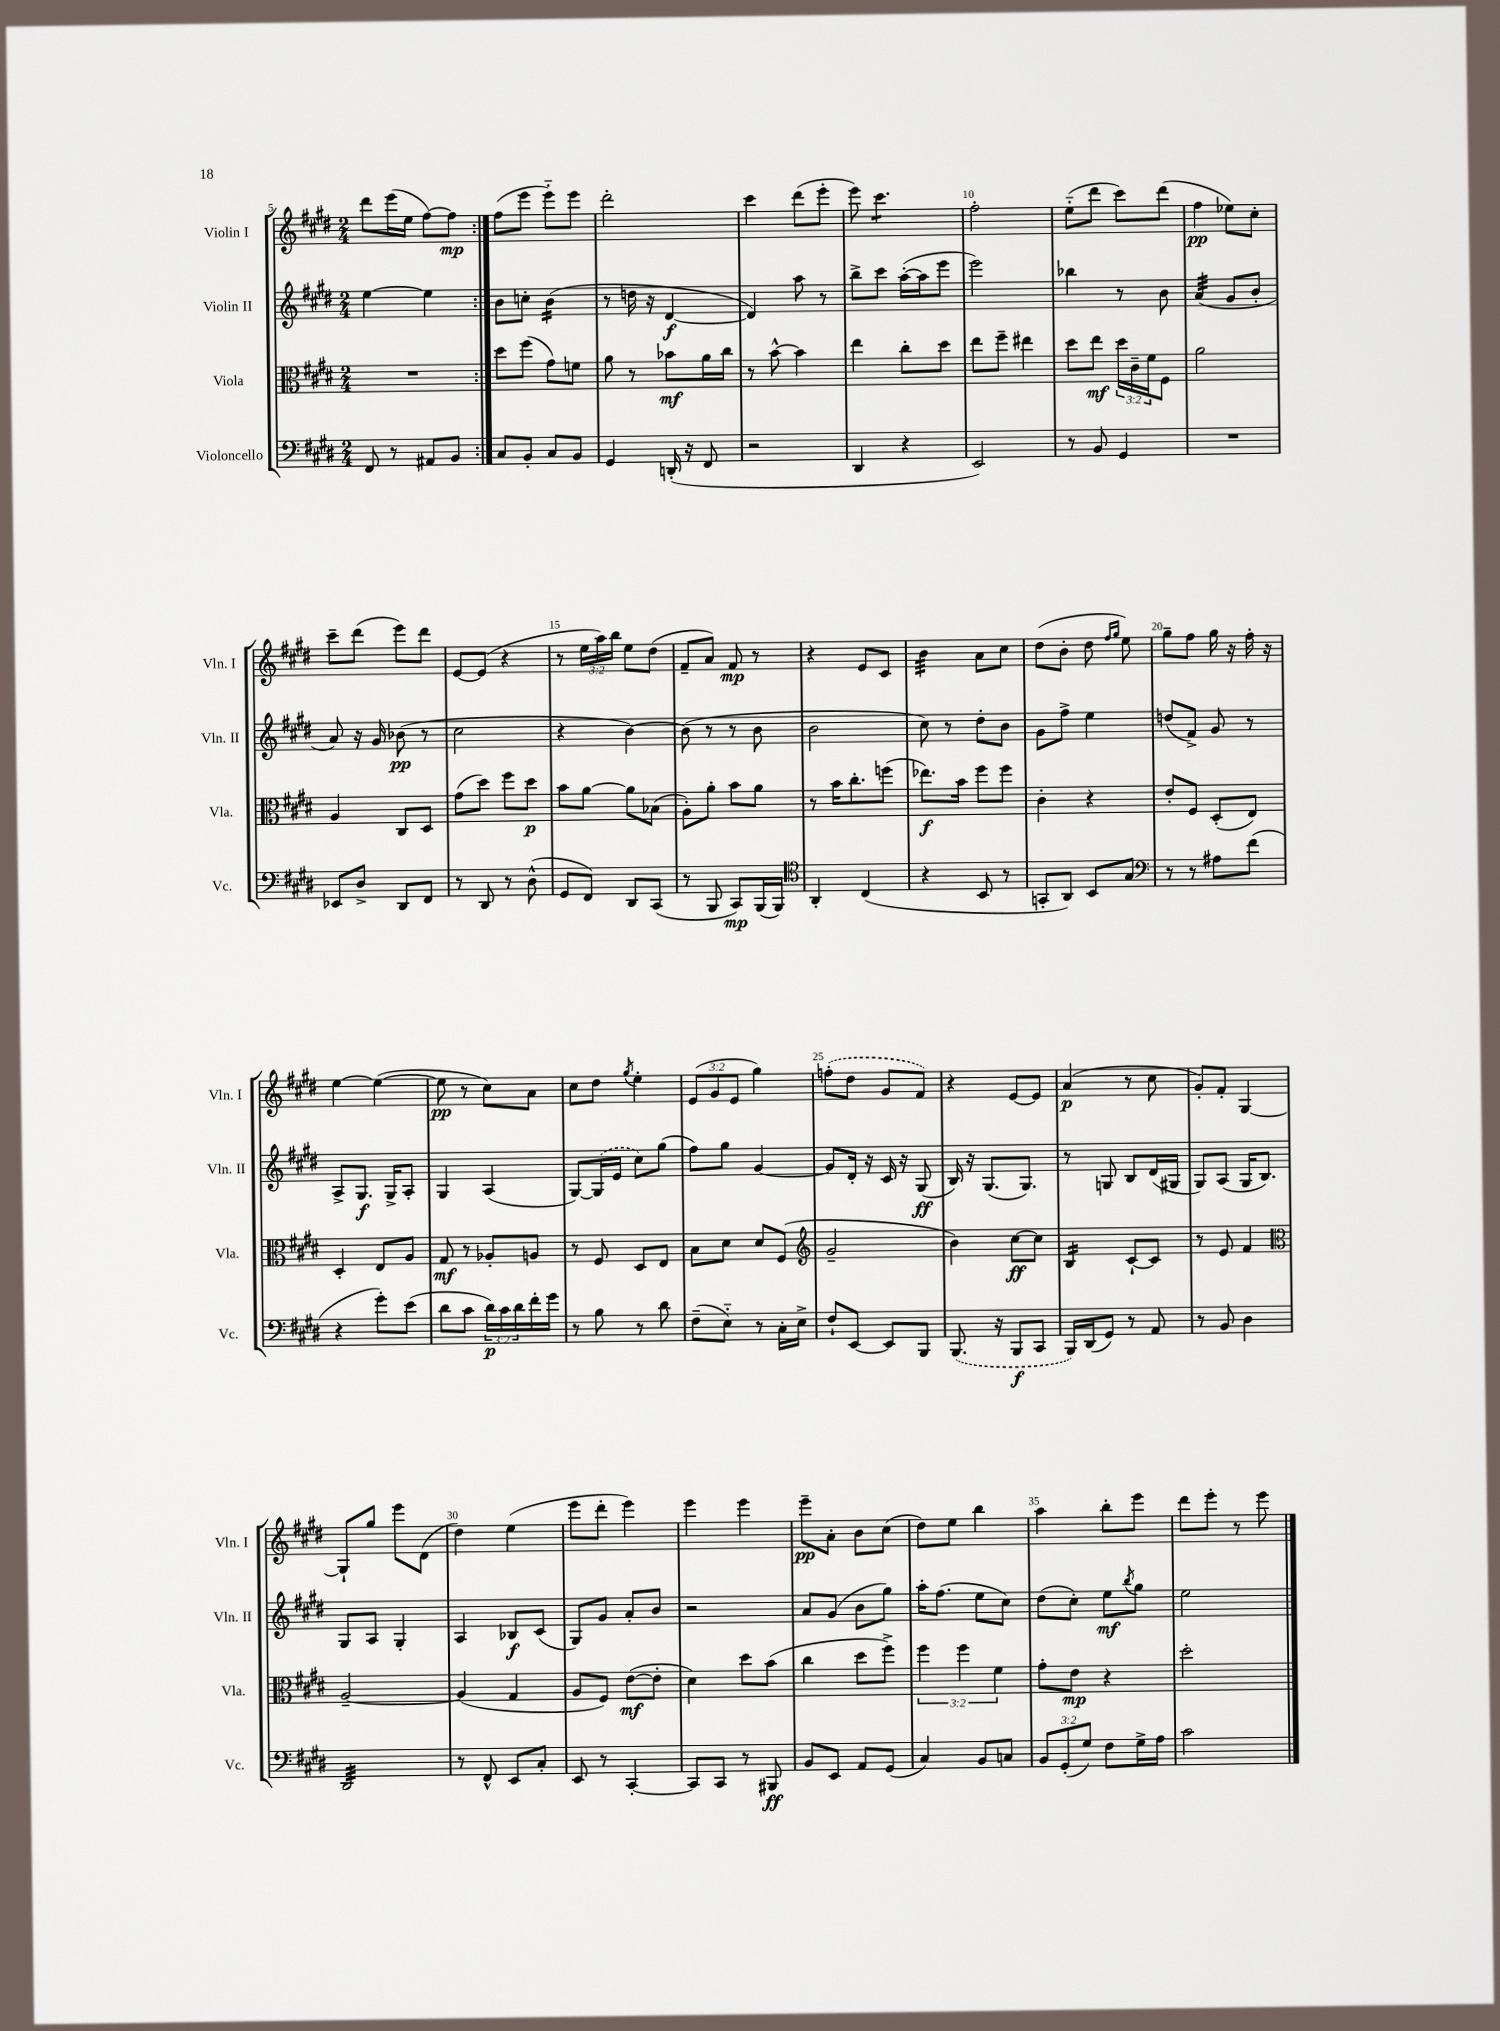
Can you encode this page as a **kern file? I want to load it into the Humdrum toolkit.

**kern	**kern	**kern	**kern
*staff4	*staff3	*staff2	*staff1
*clefF4	*clefC3	*clefG2	*clefG2
*k[f#c#g#d#]	*k[f#c#g#d#]	*k[f#c#g#d#]	*k[f#c#g#d#]
*M2/4	*M2/4	*M2/4	*M2/4
8FF#/	2r	[4ee\	8ddd#\L
8r	.	.	(16eee\L
.	.	.	16ee\JJ
8AA#/L	.	4ee\]	[8ff#\L)
8BB/J	.	.	8ff#\]J
=:|!	=:|!	=:|!	=:|!
8C#/L	8dd#\L	8b\L	(8ff#\L
8BB'/J	(8ff#\J	8cc'\J	8eee\J
8C#/L	8g#\L)	(4b\	8eee'~\L)
8BB/J	8f\J	.	8eee\J
=	=	=	=
4GG#/	8a\	8r	2ddd#'\
.	8r	16dd\	.
.	.	16r	.
(16DD'/	8b-\L	[4d#/	.
16r	.	.	.
8FF#/	16a\L	.	.
.	16cc#\JJ	.	.
=	=	=	=
2r	8r	4d#/])	4ccc#\
.	[8b^^\	.	.
.	4b\]	8aa\	(8ddd#\L
.	.	8r	8eee'\J
=	=	=	=
4DD#/	4ee\	8bb^\L	8eee\)
.	.	8ccc#\J	4.ccc#\
4r	8cc#'\L	([16aa'\LL	.
.	.	16aa\]J	.
.	8dd#\J	8eee\J	.
=	=	=	=
2EE/)	8ee\L	2eee\)	2ff#'\
.	8ff#~\J	.	.
.	4ee#\	.	.
=	=	=	=
8r	8dd#\L	4bb-\	(8ee'~\L
8BB/	8ee\J	.	8ddd#\J
4GG#/	24dd#\LL	8r	8ccc#\L)
.	24c#~\	.	.
.	24f#\J	.	.
.	8F#\J	8b\	(8ddd#\J
=	=	=	=
2r	2a\	(4a/	4ff#\
.	.	8g#/L	8ee-\L)
.	.	8b'/J	8cc#'\J
=	=	=	=
8EE-/L	4A/	8a/)	8ccc#~\L
8D#^/J	.	16r	(8ddd#\J
.	.	16g#/	.
8DD#/L	8C#/L	(8b-\	8eee\L)
8FF#/J	8D#/J	8r	8ddd#\J
=	=	=	=
8r	(8g#\L	2cc#\	[8e/L
8DD#/	8dd#\J)	.	(8e/]J
8r	8ff#\L	.	4r
(8D#^^\	8dd#\J	.	.
=	=	=	=
8GG#/L	8b\L	4r	8r
8FF#/J)	[8a\J	.	24ee\LL
.	.	.	24aa\)
.	.	.	24bb\JJ
8DD#/L	8a\]L	[4b\)	8ee\L
(8CC#/J	(8B-\J	.	(8dd#\J
=	=	=	=
8r	8A'\L)	(8b\]	8f#~/L
8BBB/	8a'\J	8r	8a/J)
8CC#/L)	8b\L	8r	8f#/
(16BBB/L	8a\J	8b\	8r
16BBB/JJ)	.	.	.
=	=	=	=
*clefC4	*	*	*
4AA'/	8r	2b\	4r
.	16b\LK	.	.
.	8.cc#'\	.	.
(4C#/	.	.	8e/L
.	(8ff\J	.	8c#/J
=	=	=	=
4r	8.ee-\L)	8cc#\)	4b\
.	.	8r	.
.	16b\Jk	.	.
8BB/	8ff#\L	8dd#'\L	8a\L
8r	8ff#\J	8b\J	8cc#\J
=	=	=	=
8GG'/L	4c#'\	8g#\L	(8dd#\L
8AA/J)	.	8ff#^\J	8b'\J
8BB/L	4r	4ee\	8dd#\
.	.	.	16qqff#/LL
.	.	.	16qqgg#/JJ
8G#/J	.	.	8ee\)
=	=	=	=
*clefF4	*	*	*
8r	8e'/L	(8dd/L	8gg#~\L
8r	8F#/J	8f#^/J)	8ff#\J
8A#\L	(8D#'/L	8g#/	16gg#\
.	.	.	16r
(8f#\J	8E/J)	8r	16ff#'\
.	.	.	16r
=	=	=	=
4r	4D#'/	8A^/L	[4ee\
.	.	8.G#/J	.
8g#'\L)	8E/L	.	(4ee\_
.	.	16G#^/LK	.
(8e\J	8A/J	8A'/J	.
=	=	=	=
8d#\L	8G#/	4G#/	8ee\]
8c#\J	8r	.	8r
24d#\LL)	8A-'/L	(4A/	8cc#\L)
24c#\	.	.	.
24d#\	.	.	.
16f#'\	8A/J	.	8a\J
16g#\JJ	.	.	.
=	=	=	=
8r	8r	[8G#/L)	8cc#\L
8B\	8F#/	(16G#/]L	8dd#\J
.	.	16e/JJ	.
.	.	.	8qgg#/
8r	8D#/L	8cc#\L)	4ee'\
8d#\	8E/J	(8gg#\J	.
=	=	=	=
(8F#~\L	8B\L	8ff#\L)	(12e/L
.	.	.	12g#/
8E'~\J)	8d#\J	8gg#\J	.
.	.	.	12e/J
8r	8d#/L	[4g#/	4gg#\)
16C#'\LL	(8F#/J	.	.
16E^\JJ	.	.	.
=	=	=	=
*	*clefG2	*	*
8F#`/L	2g#~/	8g#/]L	(8ff'\L
[8EE/J	.	16d#'/Jk	8dd#\J
.	.	16r	.
8EE/]L	.	16c#/	8g#/L
.	.	16r	.
8BBB/J	.	(8G#/	8f#/J)
=	=	=	=
(8.BBB/	4b\)	16B/)	4r
.	.	16r	.
.	.	(8.G#/L	.
16r	.	.	.
8BBB/L	[8cc#\L	.	[8e/L
.	.	8.G#/J)	.
8CC#/J	8cc#\]J	.	8e/]J
=	=	=	=
16BBB/LL)	4B/	8r	(4a/
(16DD#/J	.	.	.
8GG#/J)	.	8G/	.
8r	[8c#`/L	8B/L	8r
8AA/	8c#/]J	(16d#/L	8cc#\
.	.	16G#/JJ	.
=	=	=	=
8r	8r	8G#/L)	8g#'/L)
8BB/	8e/	(8A/J	8f#'/J
4D#\	4f#/	16G#/LK	[4G#/
.	.	8.B/J)	.
=	=	=	=
*	*clefC3	*	*
2DD#/	[2A~/	8G#/L	8G#`/]L
.	.	8A/J	8gg#/J
.	.	4G#'/	8eee\L
.	.	.	(8d#\J
=	=	=	=
8r	(4A/]	4A/	4dd#\)
8FF#^^/	.	.	.
8EE/L	4G#/	8B-/L	(4ee\
8C#'/J	.	(8c#/J	.
=	=	=	=
8EE/	8A/L	8G#/L)	8eee\L
8r	8F#/J)	8g#/J	8ddd#'\J
[4CC#'/	([8e\L	8a'/L	4eee\)
.	8e'\]J	8b/J	.
=	=	=	=
8CC#/]L	4d#\)	2r	4eee\
8CC#/J	.	.	.
8r	8dd#\L	.	4eee\
8BBB#/	(8b\J	.	.
=	=	=	=
8BB/L	4cc#\	8a/L	8eee~\L
8EE/J	.	(8g#/J	8a'\J
8AA/L	8dd#\L	8b\L	8b\L
(8GG#/J	8ff#^\J)	8gg#\J)	(8cc#\J
=	=	=	=
4C#/)	6ff#\	16aa'\LK	8dd#\L)
.	.	(8.ff#\J	.
.	.	.	8ee\J
.	6ff#\	.	.
8BB/L	.	8ee\L	4bb\
.	6f#\	.	.
8C/J	.	8cc#\J)	.
=	=	=	=
12BB/L	8g#'\L	(8dd#\L	4aa\
(12GG#'/	.	.	.
.	8e\J	8cc#'\J)	.
12G#/J)	.	.	.
8F#\L	4r	8ee\L	8bb'\L
.	.	8qbb/	.
16G#^\L	.	8gg#\J	8eee\J
16A\JJ	.	.	.
=	=	=	=
2c#\	2dd#'\	2ee\	8ddd#\L
.	.	.	8eee'\J
.	.	.	8r
.	.	.	8eee\
==	==	==	==
*-	*-	*-	*-
